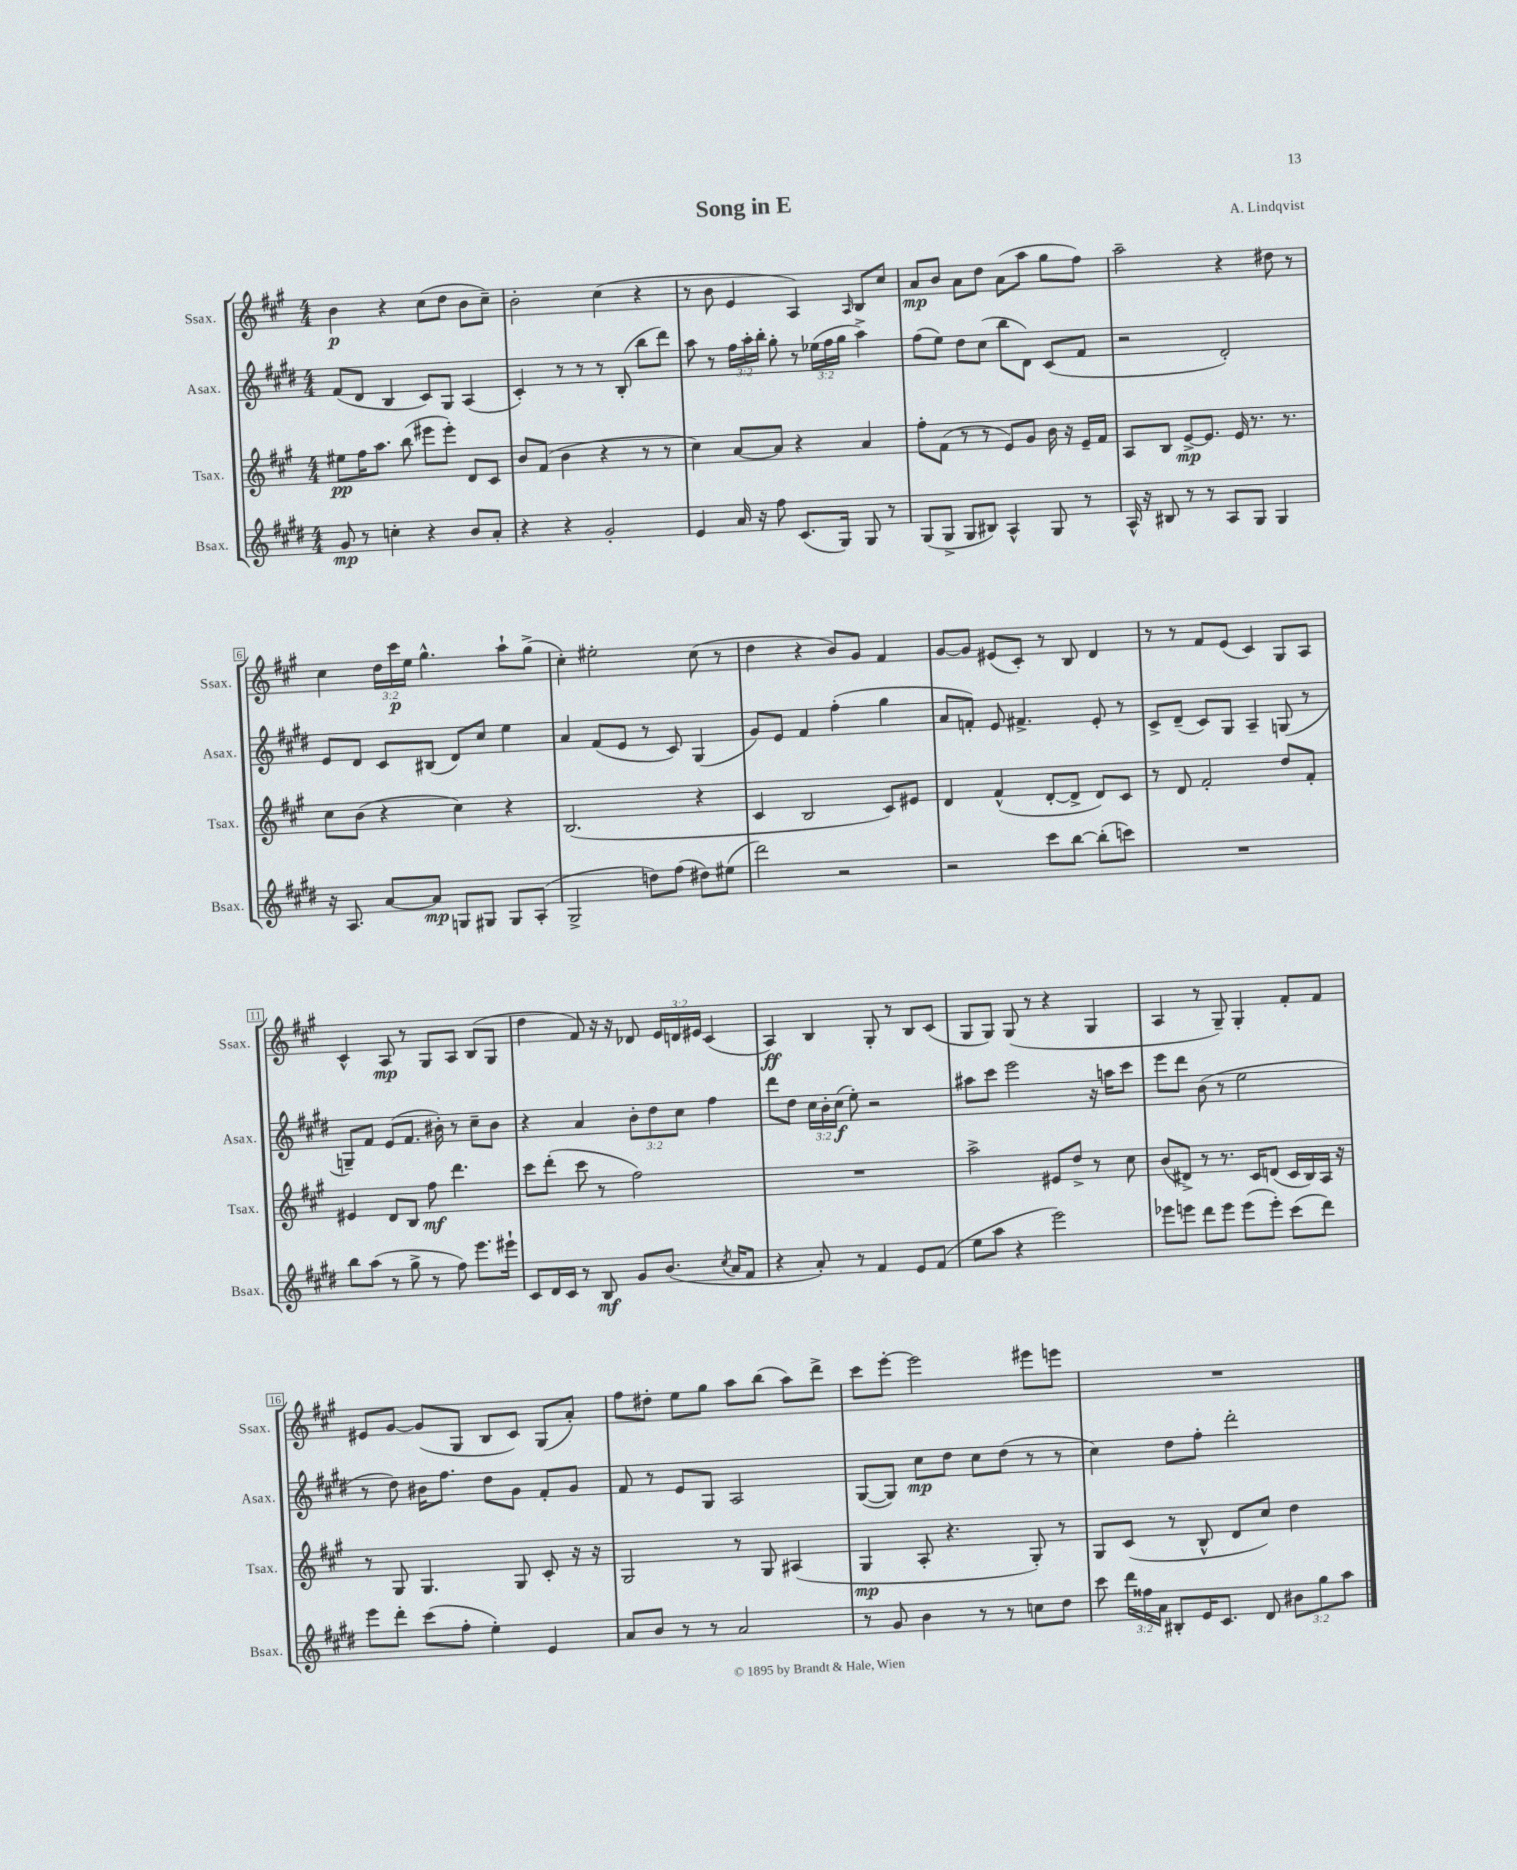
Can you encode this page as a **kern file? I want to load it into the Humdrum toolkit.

**kern	**kern	**kern	**kern
*staff4	*staff3	*staff2	*staff1
*clefG2	*clefG2	*clefG2	*clefG2
*k[f#c#g#d#]	*k[f#c#g#]	*k[f#c#g#d#]	*k[f#c#g#]
*M4/4	*M4/4	*M4/4	*M4/4
8g#	8ee#	(8f#	4b
8r	16ff#	8d#	.
.	8.aa	.	.
4cc'	.	4B	4r
.	(8bb	.	.
4r	8eee#	8c#)	(8cc#
.	8eee#')	8G#	8dd
8b	8d	(4A	8b
8a'	8c#	.	8cc#~)
=	=	=	=
4r	8b	4c#')	2b'
.	(8f#	.	.
4r	4b	8r	.
.	.	8r	.
2g#'	4r	8r	(4cc#
.	.	(8B'	.
.	8r	8bb	4r
.	8r	8ddd#)	.
=	=	=	=
4e	4cc#)	8aa	8r
.	.	8r	8b
16a	[8a	24ff#	4e
.	.	24aa'	.
16r	.	.	.
.	.	24bb'	.
8ff#	8a]	8gg#'	.
(8.c#	4r	8r	4A)
.	.	(24ee-	.
.	.	24ff#	.
16G#)	.	.	.
.	.	24gg#	.
.	.	.	16qqA
8G#	4a	4aa^)	8B
8r	.	.	8cc#
=	=	=	=
(8G#	8ff#'	(8ff#	8a
8G#^	(8f#	8ee)	8b
8G#	8r	8dd#	8a
8B#)	8r	(8cc#	8dd
4A^^	8e)	8bb	(8a
.	8g#	8d#)	8aa
8G#	16b	(8c#	8gg#
.	16r	.	.
8r	16e~	8f#	8ff#)
.	16f#	.	.
=	=	=	=
16A^^	8A	2r	2aa~
16r	.	.	.
8B#	8B	.	.
8r	[8e^	.	.
8r	8.e]	.	.
8A	.	2d#')	4r
.	16e	.	.
8G#	8.r	.	.
4G#	.	.	8dd#
.	8.r	.	.
.	.	.	8r
=	=	=	=
16r	8cc#	8e	4cc#
8.A	.	.	.
.	(8b	8d#	.
[8a	4r	8c#	24dd
.	.	.	24ccc#
.	.	.	24ee
8a]	.	(8B#	4.gg#^^
8G	4cc#)	8d#)	.
8G#	.	8cc#	.
8G#	4r	4ee	8aa`
(8A'	.	.	(8gg#^
=	=	=	=
2G#^	(2.B	4a	4cc#')
.	.	(8f#	2ee#'
.	.	8e	.
8dd)	.	8r	.
(8ff#	.	8c#)	.
8dd#)	4r	(4G#	(8cc#
(8ee#	.	.	8r
=	=	=	=
2ddd#)	4c#	8g#)	4dd
.	.	8e	.
.	2B	4f#	4r
2r	.	(4ff#'	8b)
.	.	.	8g#
.	8c#)	4gg#	4f#
.	8e#	.	.
=	=	=	=
2r	4d	8a	[8g#
.	.	8f')	8g#]
.	(4f#^^	8e	(8e#
.	.	4.f#^	8c#')
8ccc#	[8d'	.	8r
[8bb	8d^]	.	8B
(8bb']	8d)	8e'	4d
8ccc)	8c#	8r	.
=	=	=	=
1r	8r	8c#^	8r
.	8d	(8d#~	8r
.	2f#'	8c#)	8f#
.	.	8G#	(8e
.	.	4A~	4c#)
.	8dd	(8G	8G#
.	8f#'	8r	8A
=	=	=	=
8bb	4e#	8G~)	4c#^^
(8aa	.	8f#	.
8r	8d	(8e	8A
8gg#^	8B	8.f#	8r
8r	8ff#	.	8G#
.	.	16b#')	.
8ff#)	4.ddd	8r	8A
8.eee	.	8cc#~	(8B
.	.	8b#	8G#
16eee#`	.	.	.
=	=	=	=
8c#	8ccc#	4r	4dd
16d#	(8ddd'	.	.
16c#	.	.	.
8r	8ccc#	4a	8f#)
8B	8r	.	16r
.	.	.	16r
8g#	2ff#)	12b'	8d-
.	.	12dd#	.
(8.b	.	.	24e
.	.	12cc#	24d
.	.	.	24e#
.	.	4ff#	(4c#
8qcc#	.	.	.
16a	.	.	.
8f#	.	.	.
=	=	=	=
4r	1r	8ddd#	4A)
.	.	8dd#	.
8a')	.	24cc#	4B
.	.	24b'	.
.	.	(24cc#	.
8r	.	8ee')	.
4f#	.	2r	8G#'
.	.	.	8r
8e	.	.	8B
(8f#	.	.	(8c#
=	=	=	=
8ee	2aa^	8aa#	8G#
8aa	.	8ccc#	8G#)
4r	.	2eee	(8G#
.	.	.	8r
2eee)	8e#	.	4r
.	8dd^	.	.
.	8r	16r	4G#
.	.	16aa	.
.	8cc#	8ccc#	.
=	=	=	=
8eee-	(8b	8eee	4A
8eee	8d#^)	8ddd#	.
8ddd#	8r	(8b	8r
8eee	8.r	8r	8G#~)
(8eee	.	2ee	4G#'
.	16c#	.	.
8eee')	(8d	.	.
(8ccc#	16c#	.	8f#'
.	16B)	.	.
8ddd#)	16A	.	8f#
.	16r	.	.
=	=	=	=
8eee	8r	8r	8e#
8ddd#'	8G#	8dd#)	[8g#
(8ccc#	4.G#	16b#	(8g#]
.	.	8.ff#	.
8ff#'	.	.	8G#
4ee')	.	8dd#	8B
.	8G#	8g#	8c#)
4e	8c#'	8f#'	(8G#
.	16r	8g#	8a')
.	16r	.	.
=	=	=	=
8a	2G#	8f#	8ff#
8b	.	8r	8dd#'
8r	.	8e	8ee
8r	.	8G#	8gg#
2a	8r	2A	8aa
.	8G#	.	(8bb
.	(4A#	.	8aa)
.	.	.	8ddd^
=	=	=	=
8r	4G#	([8G#	8ccc#
8g#	.	8G#])	[8eee'
4b	8A'	8cc#	2eee]
.	4.r	8dd#	.
8r	.	8cc#	.
8r	.	(8dd#	.
8cc	8G#')	8r	8eee#
8dd#	8r	8r	8eee
=	=	=	=
8ccc#	8G#	4cc#)	1r
24ddd#	(8c#	.	.
24ff##	.	.	.
24a	.	.	.
8B#'	8r	8dd#	.
16e	8B^^	8ff#'	.
8.c#	.	.	.
.	8d	2ddd#'	.
8d#	8cc#)	.	.
12b#	4dd	.	.
12gg#	.	.	.
12aa	.	.	.
==	==	==	==
*-	*-	*-	*-
